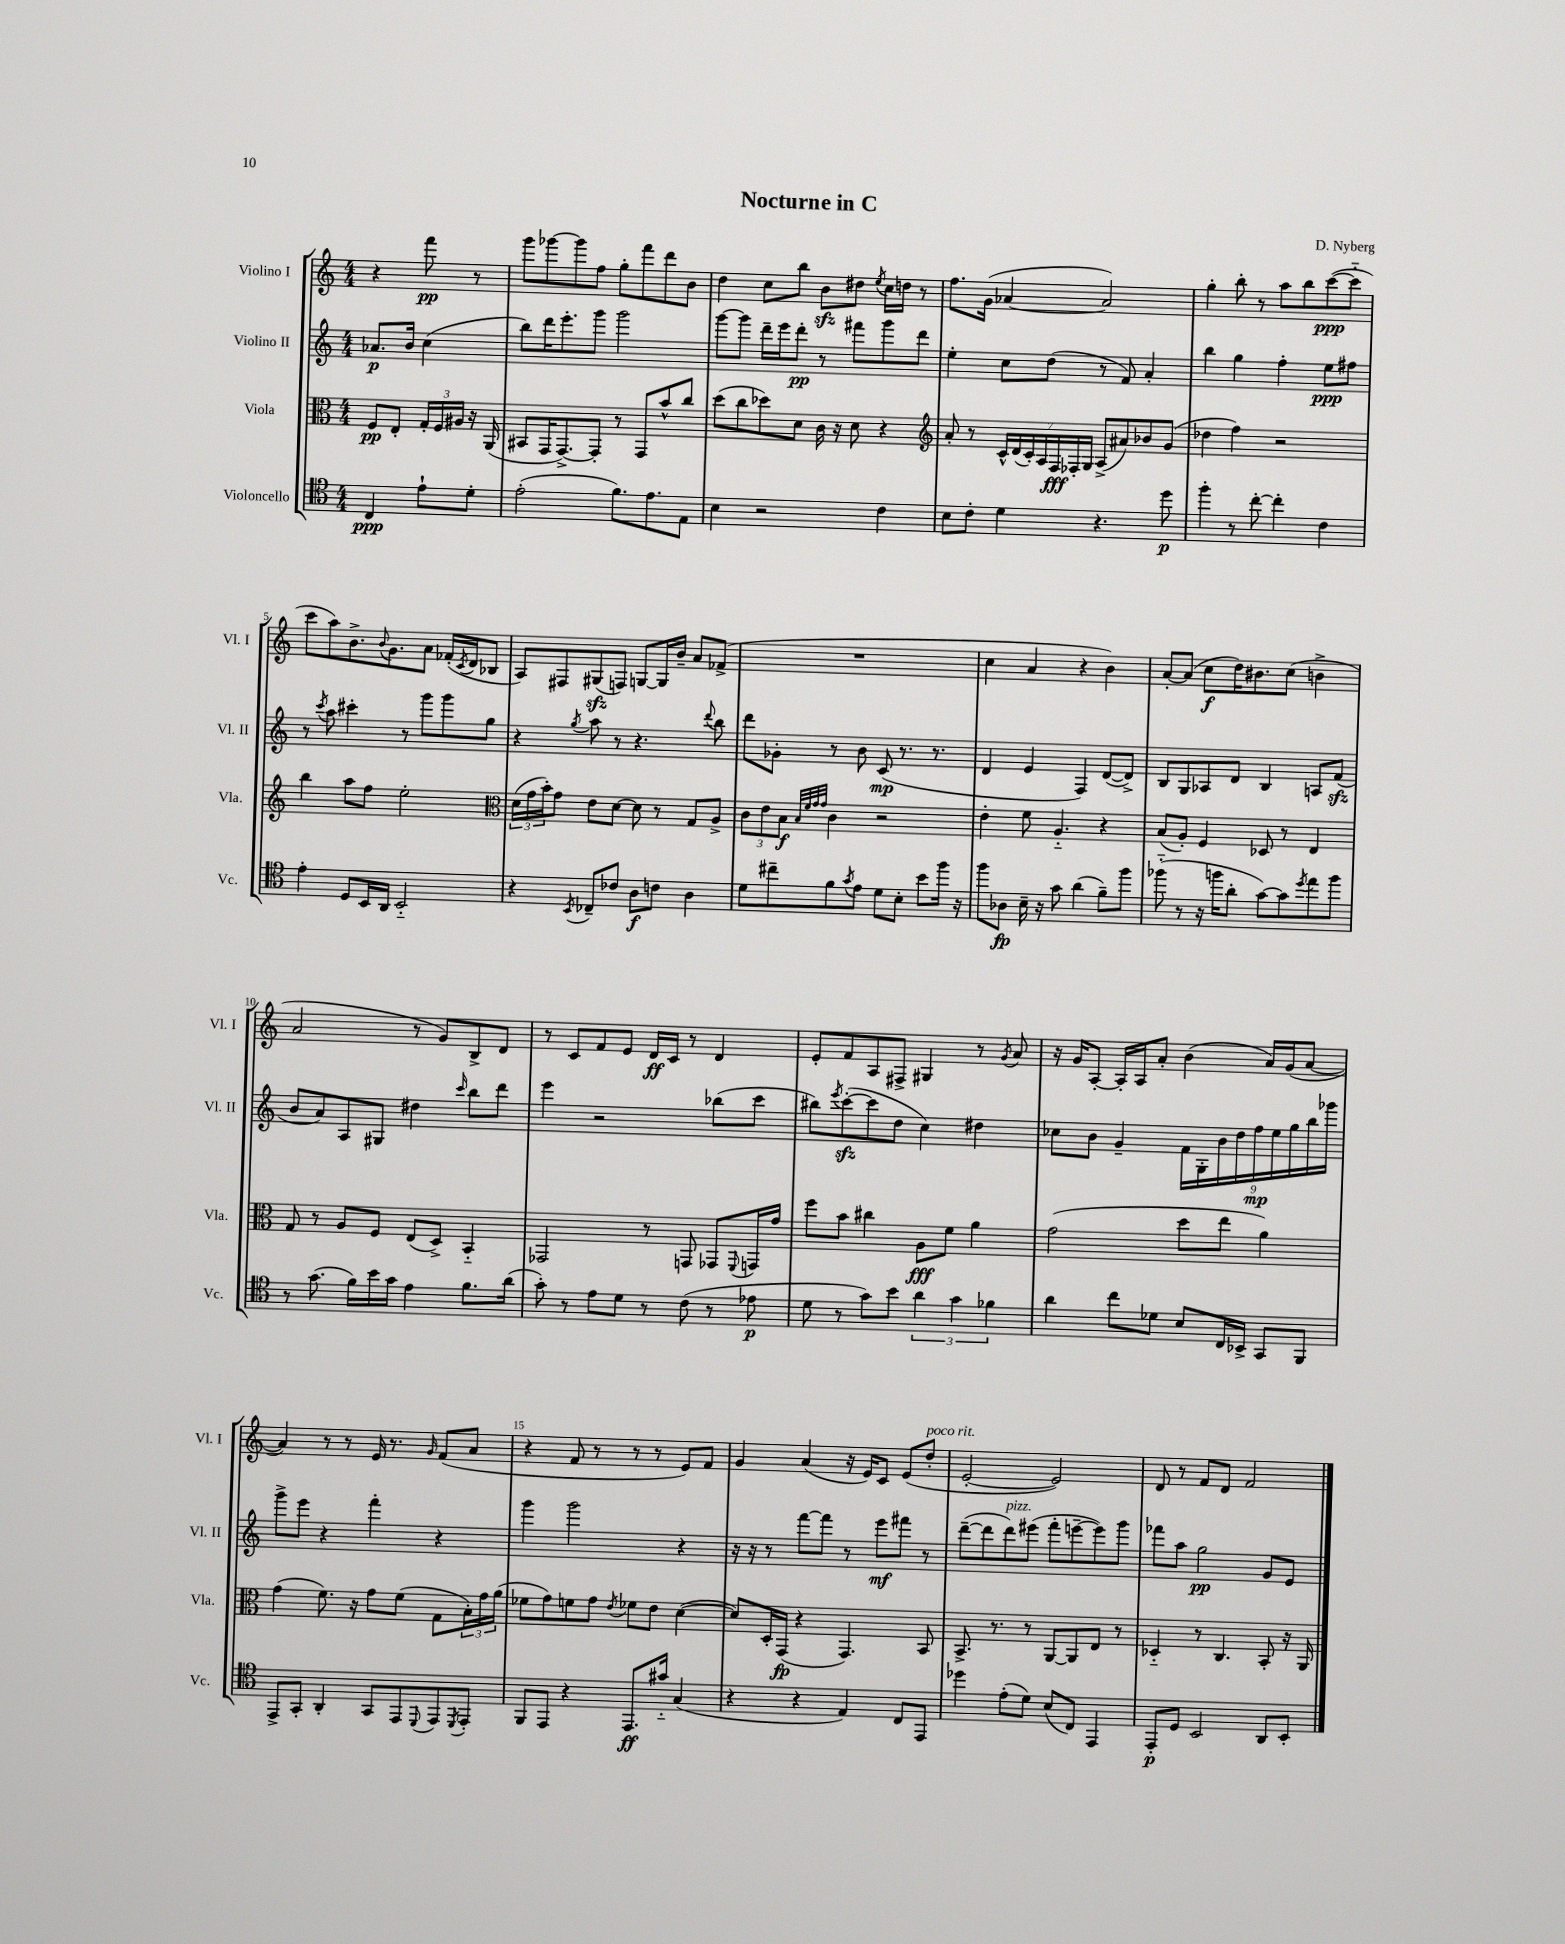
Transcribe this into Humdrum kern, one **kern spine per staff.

**kern	**kern	**kern	**kern
*staff4	*staff3	*staff2	*staff1
*clefC4	*clefC3	*clefG2	*clefG2
*k[]	*k[]	*k[]	*k[]
*M4/4	*M4/4	*M4/4	*M4/4
4C	8F	8.a-	4r
.	8E'	.	.
.	.	16b	.
8e`	24G'	(4cc	8fff
.	24F	.	.
.	24A#	.	.
8d'	16r	.	8r
.	(16AA	.	.
=	=	=	=
(2e'	8BB#	8bb)	8ggg
.	16GG	16ddd	[8ggg-
.	[8.GG^)	8.eee'	.
.	.	.	8ggg-]
.	8GG']	8ggg	8ff
8.f)	8r	2ggg	8gg'
.	8GG	.	8fff
8.e	.	.	.
.	8b^^	.	8ddd
8E	8cc	.	8b
=	=	=	=
4B	(8dd	[8ggg	4dd
.	8cc	8ggg]	.
2r	8dd-)	16ddd~	8cc
.	.	16eee	.
.	8d	8ddd'	8bb
.	16c	8r	8b
.	16r	.	.
.	8d	8fff#	8dd#
.	.	.	8qee
4c	4r	8ggg	16cc
.	.	.	16dd
.	.	8ddd	8r
=	=	=	=
*	*clefG2	*	*
8B	8a'	4ee'	8.ff
8c'	8r	.	.
.	.	.	(16g
4d	28c^^	8cc	[4a-
.	(28d	.	.
.	28c')	.	.
.	28A	.	.
.	.	(8dd	.
.	28F	.	.
.	28F-'	.	.
.	28G	.	.
4.r	(8A^	8r	2a-])
.	8a#)	8f)	.
.	8b-	4a'	.
8dd	(8g	.	.
=	=	=	=
4ff'	4dd-	4bb	4gg'
8r	4ff)	4gg	8bb'
[8cc'	.	.	8r
4cc']	2r	4ff'	8aa
.	.	.	8bb
4c	.	8ee	([8ccc
.	.	8ff#	8ccc'~]
=	=	=	=
4e'	4bb	8r	8ccc
.	.	8qccc	.
.	.	8aa	8aa)
8D	8aa	4ccc#'	8.b^
16BB	8ff	.	.
.	.	.	8qqb
16AA	.	.	8.g
2BB'~	2ee'	8r	.
.	.	8ggg	8a
.	.	8ggg	(16f-'
.	.	.	8qc
.	.	.	16d
.	.	8gg	8B-
=	=	=	=
*	*clefC3	*	*
4r	(24d	4r	8A)
.	24g	.	.
.	24b')	.	.
.	8g	.	8F#
8qBB	.	8qgg	.
8C-~	8e	8aa	(8G#
8c-	[8d	8r	8F)
8A	8d]	4.r	[8G
8c	8r	.	16G]
.	.	.	16b~
4A	8G	.	8a
.	.	8qqddd	.
.	8A^	8bb	(8f-^
=	=	=	=
8d	12c	8ddd	1r
.	12e	.	.
8cc#~	.	8g-'	.
.	12B	.	.
.	32qqB	.	.
.	32qqf	.	.
.	32qqg	.	.
.	32qqg	.	.
8f	4c	8r	.
8qg	.	.	.
8e	.	8b	.
8d	2r	(8c	.
8B'	.	8.r	.
8b	.	.	.
.	.	8.r	.
16ff	.	.	.
16r	.	.	.
=	=	=	=
8ff	4e'	4d	4cc
8A-	.	.	.
16B~	8f	4e	4a
16r	.	.	.
8g	4.A'~	.	.
(4a	.	4F)	4r
8f~)	4r	([8d	4b)
8ff	.	8d^])	.
=	=	=	=
(8ff-'~	(8B	8B	[8a'
8r	8A')	8G	(8a]
16r	4F	8A-	8cc
16ff	.	.	.
8a'	.	8d	16dd)
.	.	.	8.b#
[8g)	8D-	4B	.
8g]	8r	.	(8cc
8qdd	.	.	.
8ee	4E	8A	4b^
8ff	.	(8f	.
=	=	=	=
8r	8G	8b	2a
(8.g	8r	8a)	.
.	8A	8A	.
16f)	.	.	.
16b	8F	8G#	.
16g	.	.	.
4e	(8E	4dd#	8r
.	8D^)	.	8g)
.	.	16qqccc	.
8.f	4BB'~	8bb	8B^
.	.	8ddd	8d
(16a	.	.	.
=	=	=	=
8g')	2GG-	4eee	8r
8r	.	.	8c
8e	.	2r	8f
8d	.	.	8e
8r	8r	.	16d
.	.	.	16c
(8c	8GG	.	8r
8r	8GG-	(8bb-	4d
.	8qqFF	.	.
8e-	16GG	8ccc	.
.	16g	.	.
=	=	=	=
8d	8ff	8bb#)	8e'
.	.	8qeee	.
8r	8b	([8ccc'	8f
8g)	4cc#	8ccc]	8A
8b	.	8dd	8F#^
6a	8A	4cc)	4G#
.	8f	.	.
6g	.	.	.
.	4a	4dd#	8r
6f-	.	.	.
.	.	.	8qg
.	.	.	8a
=	=	=	=
4a	(2g	8cc-	16r
.	.	.	16g
.	.	8b	[8A'
8cc	.	4g~	16A']
.	.	.	16A
8d-	.	.	8a'
8B	8dd	18f	(4b
.	.	18G'	.
.	.	18b	.
16C	8ee	.	.
.	.	18dd	.
16BB-^	.	.	.
.	.	18ff	.
8GG	4a)	.	16a)
.	.	18ee	.
.	.	.	(16g
.	.	18gg	.
8FF	.	.	[8a
.	.	18bb	.
.	.	18ggg-	.
=	=	=	=
8EE^	(4g	8ggg^	4a])
8GG'	.	8eee	.
4AA'	8.f)	4r	8r
.	.	.	8r
.	16r	.	.
8GG	8g	4fff'	16e
.	.	.	8.r
8EE	(8f	.	.
8qqDD	.	.	16qqg
8EE	8G	4r	(8f
8qDD	.	.	.
8EE'	24B')	.	8a
.	24g	.	.
.	(24a	.	.
=	=	=	=
8FF	8f-	4ggg	4r
8EE	8g)	.	.
4r	8f	2ggg	8f
.	8g	.	8r
.	8qe	.	.
8.EE	8f-	.	8r
.	8e	.	8r
16g#'~	.	.	.
(4G	([4d	4r	8e)
.	.	.	8f
=	=	=	=
4r	8d])	16r	4g
.	.	16r	.
.	16D'	8r	.
.	(16GG	.	.
4r	4r	[8fff	(4a
.	.	8fff]	.
4E)	4.GG)	8r	16r
.	.	.	16e)
.	.	8eee	8c
8C	.	8fff#	(8e
8EE	8BB	8r	8dd'
=	=	=	=
4dd-	8.BB^	([8ddd~	[2e'
.	.	8ddd]	.
.	8.r	.	.
(8e'	.	8ddd)	.
8d)	8r	(8eee#	.
(8B	[8AA	8fff'	2e])
8C)	8AA]	[8eee~	.
4EE	8E	8eee])	.
.	8r	8ggg	.
=	=	=	=
8EE'	4D-'~	8fff-	8d
8D	.	8aa	8r
2BB	8r	2gg	8f
.	4.C	.	8d
.	.	.	2f
8AA	8BB'	8g	.
8BB'	16r	8e	.
.	16AA	.	.
==	==	==	==
*-	*-	*-	*-
